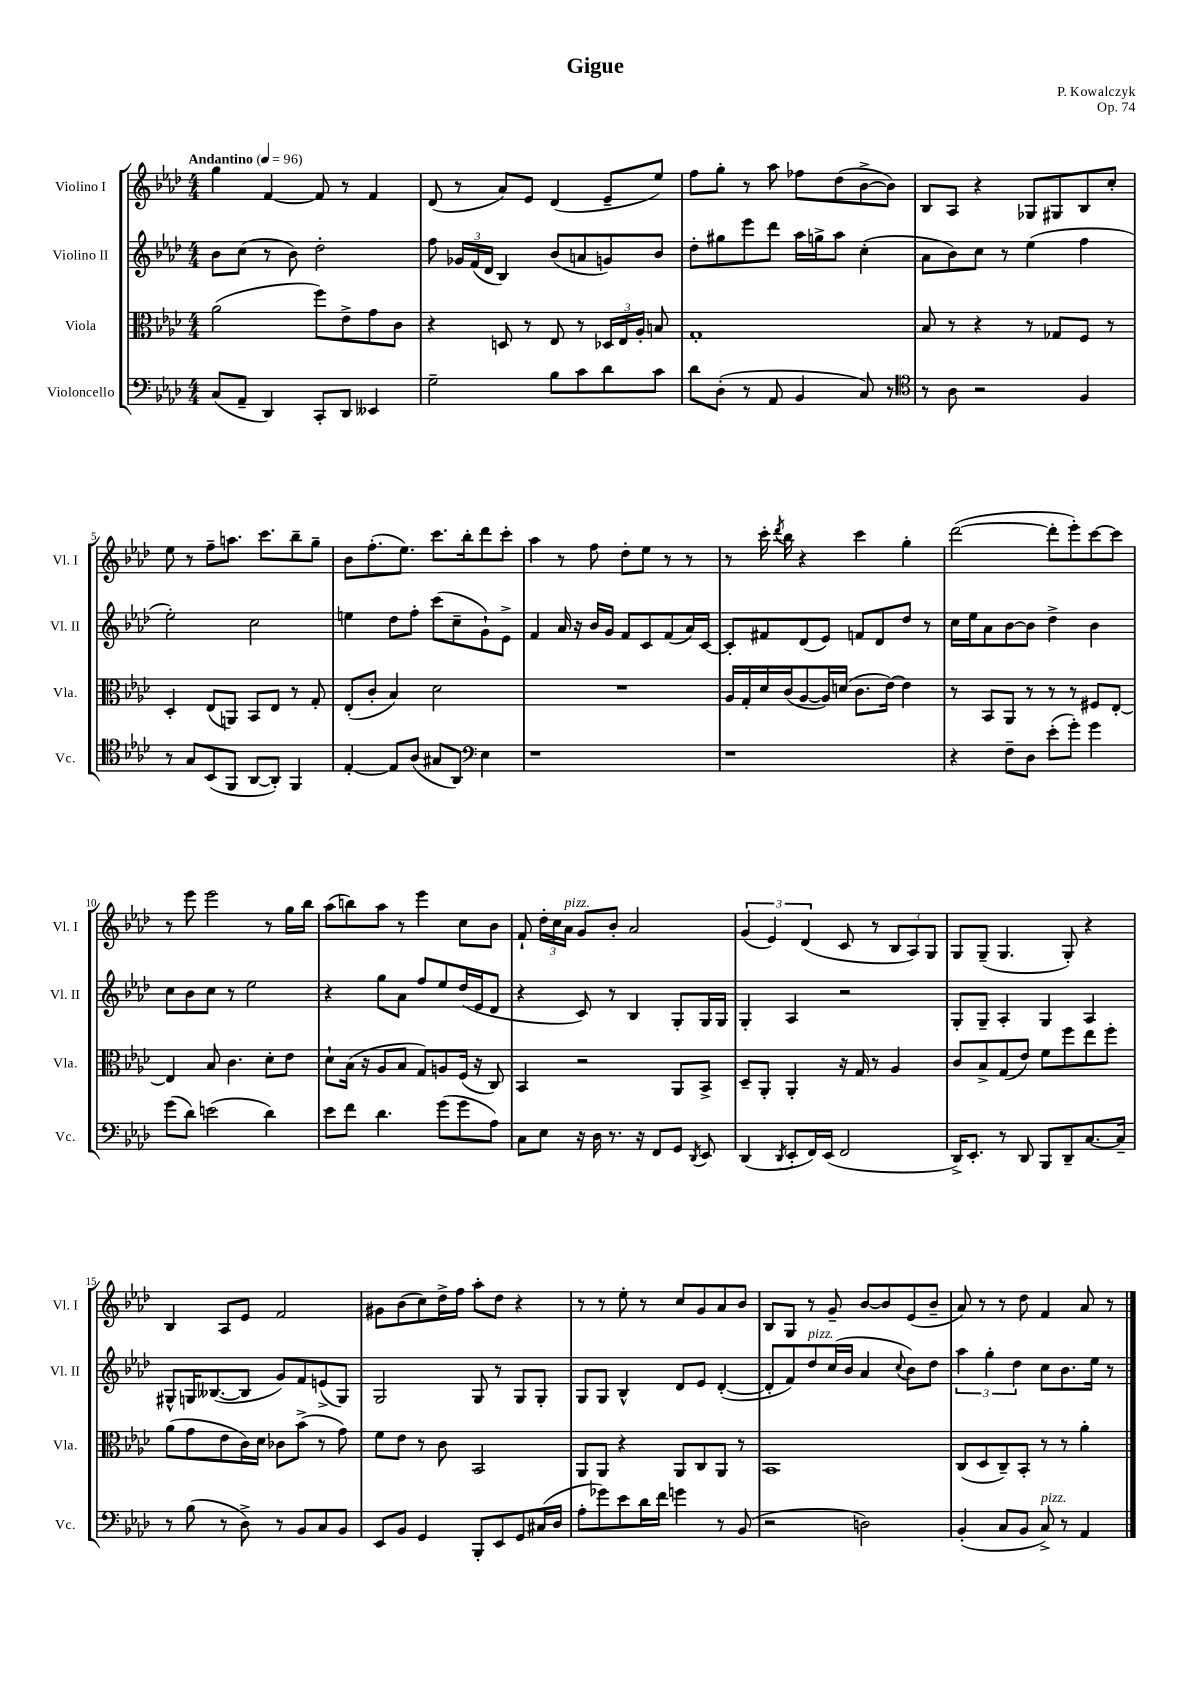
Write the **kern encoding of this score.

**kern	**kern	**kern	**kern
*part4	*part3	*part2	*part1
*staff4	*staff3	*staff2	*staff1
*I"Violoncello	*I"Viola	*I"Violino II	*I"Violino I
*I'Vc.	*I'Vla.	*I'Vl. II	*I'Vl. I
*clefF4	*clefC3	*clefG2	*clefG2
*k[b-e-a-d-]	*k[b-e-a-d-]	*k[b-e-a-d-]	*k[b-e-a-d-]
*M4/4	*M4/4	*M4/4	*M4/4
*MM96	*MM96	*MM96	*MM96
=1	=1	=1	=1
!	!	!	!LO:TX:a:B:t=Andantino
(8C/L	(2a-\	8b-\L	4gg\
8AA-~/J	.	(8cc\J	.
4DD-/)	.	8r	[4f/
.	.	8b-\)	.
8CC'/L	8ff\L)	2dd-'\	8f/]
8DD-/J	8e-^\	.	8r
4EE--X/	8g\	.	4f/
.	8c\J	.	.
=2	=2	=2	=2
2G~\	4r	8ff\	(8d-/
.	.	24g-X/LL	8r
.	.	(24f/	.
.	.	24d-/JJ	.
.	8Dn/	4B-/)	8a-/L)
.	8r	.	8e-/J
8B-\L	8E-/	(8b-/L	(4d-/
8c\	8r	8an/	.
8d-\	24D-X/LL	8gn/)	8e-~/L
.	24E-/	.	.
.	24A-'/JJ	.	.
8c\J	8Bn/	8b-/J	8ee-/J)
=3	=3	=3	=3
8d-\L	1G'	8dd-'\L	8ff\L
(8D-'\J	.	8gg#X\	8gg'\J
8r	.	8eee-\	8r
8AA-/	.	8ddd-\J	8aa-\
4BB-/	.	16aa-\LL	8ff-X\L
.	.	16ggn^\J	.
.	.	8aa-\J	(8dd-\
8C/)	.	(4cc'\	[8b-^\
8r	.	.	8b-\J])
=4	=4	=4	=4
*clefC4	*	*	*
8r	8B-/	8a-\L	8B-/L
8A-\	8r	8b-\)	8A-/J
2r	4r	8cc\J	4r
.	.	8r	.
.	8r	(4ee-\	8G-X/L
.	8G-X/L	.	8G#X/
4F/	8F/J	4ff\	8B-/
.	8r	.	8cc'/J
!!LO:LB:g=z
=5	=5	=5	=5
8r	4D-'/	2ee-'\)	8ee-\
8G/L	.	.	8r
(8BB-/	(8E-/L	.	8ff~\L
8FF/J	8AAn/J)	.	8.aan\J
[8AA-/L	8BB-/L	2cc\	.
.	.	.	8.ccc\L
8AA-'/J])	8E-/J	.	.
4FF/	8r	.	8bb-~\
.	8G'/	.	8gg~\J
=6	=6	=6	=6
[4E-'/	(8E-'/L	4een\	8b-\L
.	8c'/J	.	(8.ff'\
8E-/L]	4B-/)	8dd-\L	.
.	.	.	8.ee-\J)
(8A-/J	.	8ff'\J	.
8G#X/L	2d-\	(8ccc\L	8.ccc\L
8AA-/J)	.	8cc~\	.
.	.	.	16bb-'\k
*clefF4	*	*	*
4E-\	.	8g`\)	8ddd-\
.	.	8e-^\J	8ccc'\J
=7	=7	=7	=7
1r	1r	4f/	4aa-\
.	.	16a-/	8r
.	.	16r	.
.	.	16b-/LL	8ff\
.	.	16g/JJ	.
.	.	8f/L	8dd-'\L
.	.	8c/	8ee-\J
.	.	(8f/	8r
.	.	16a-/L)	8r
.	.	[16c/JJ	.
=8	=8	=8	=8
1r	16A-/LL	8c'/L]	8r
.	16G'/	.	.
.	16d-/	8f#X/	16ccc'\
.	.	.	8qddd-/
.	(16c/J	.	16bb-\
.	[8A-/	(8d-/	4r
.	16A-/L])	8e-/J)	.
.	(16dn/JJ	.	.
.	8.c\L	8fn/L	4ccc\
.	.	8d-/	.
.	[16e-\Jk)	.	.
.	4e-\]	8dd-/J	4gg'\
.	.	8r	.
=9	=9	=9	=9
4r	8r	16cc\LL	([2ddd-\
.	.	16ee-\J	.
.	8BB-/L	8a-\	.
8F~\L	8AA-/J	[8b-\	.
8D-\J	8r	8b-\J]	.
(8e-'\L	8r	4dd-^\	8ddd-'\L]
8g'\J)	8r	.	8eee-'\)
4g\	8F#X/L	4b-\	[8ccc\
.	[8E-'/J	.	8ccc\J]
!!LO:LB:g=z
=10	=10	=10	=10
(8g\L	4E-/]	8cc\L	8r
8d-\J)	.	8b-\	8eee-\
(2en\	8B-/	8cc\J	2eee-\
.	4.c\	8r	.
.	.	2ee-\	.
4d-\)	8d-'\L	.	8r
.	8e-\J	.	16gg\LL
.	.	.	16bb-\JJ
=11	=11	=11	=11
8e-\L	8d-`\L	4r	(8aa-\L
8f\J	(16B-\Jk	.	8bbn\)
.	16r	.	.
4.d-\	8A-/L	8gg\L	8aa-\J
.	8B-/J	8a-\J	8r
.	8G/L)	8ff/L	4eee-\
(8g\L	8An/	8ee-/	.
8g\	(16F/Jk	(16dd-/L	8cc\L
.	16r	16e-/J	.
8A-\J)	8C/)	8d-/J	8b-\J
=12	=12	=12	=12
8C\L	4BB-/	4r	8f`/
8E-\J	.	.	24dd-'\LL
.	.	.	24cc\
!	!	!	!LO:TX:a:i:t=pizz.
.	.	.	24a-\JJ
16r	2r	8c/)	8g/L
16D-\	.	.	.
8.r	.	8r	8b-'/J
.	.	4B-/	2a-/
16r	.	.	.
8FF/L	.	.	.
8GG/J	8AA-/L	8G'/L	.
8qDD-/	.	.	.
8EE-/	8BB-^/J	16G/L	.
.	.	16G/JJ	.
=13	=13	=13	=13
(4DD-/	8D-~/L	4G'/	(6g/
.	8AA-'/J	.	.
.	.	.	6e-/)
8qDD-/	.	.	.
8EE-'/L	4AA-'/	4A-/	.
.	.	.	(6d-/
16FF/L)	.	.	.
(16EE-/JJ	.	.	.
2FF/	16r	2r	8c/
.	16G/	.	.
.	8r	.	8r
.	4A-/	.	12B-/L
.	.	.	12A-/)
.	.	.	12G/J
=14	=14	=14	=14
16DD-^/KL)	8c/L	8G'/L	8G/L
8.EE-'/J	.	.	.
.	8B-^/	8G~/J	(8G~/J
8r	(8G/	4A-'/	4.G/
8DD-/	8e-/J)	.	.
8BBB-/L	8f\L	4G/	.
8DD-~/	8ff\	.	8G'/)
[8.C/	8ee-\	4A-/	4r
.	8ff'\J	.	.
16C~/Jk]	.	.	.
!!LO:LB:g=z
=15	=15	=15	=15
8r	(8a-\L	8G#X^^/L	4B-/
(8B-\	8g\	16Gn/K	.
.	.	([8.B--X/	.
8r	8e-\	.	8A-/L
8D-^\)	16c\L)	8B--/J]	8e-/J
.	16d-\JJ	.	.
8r	8c-X\L	8g/L)	2f/
8BB-/L	(8b-^\J	8f/	.
8C/	8r	(8en^/	.
8BB-/J	8g\)	8G/J)	.
=16	=16	=16	=16
8EE-/L	8f\L	2G/	8g#X\L
8BB-/J	8e-\J	.	(8b-\
4GG/	8r	.	8cc\)
.	8c\	.	16dd-^\L
.	.	.	16ff\JJ
8BBB-'/L	2BB-/	8G/	8aa-'\L
8EE-/	.	8r	8dd-\J
8GG/	.	8G/L	4r
(16C#X/L	.	8G'/J	.
16D-/JJ	.	.	.
=17	=17	=17	=17
8A-'\L	8AA-/L	8G/L	8r
8g-X\)	8AA-/J	8G/J	8r
8e-\	4r	4B-^^/	8ee-'\
16d-\L	.	.	8r
16f\JJ	.	.	.
4gn\	8AA-/L	8d-/L	8cc/L
.	8C/	8e-/J	8g/
8r	8AA-/J	([4d-'/	8a-/
(8BB-/	8r	.	8b-/J
=18	=18	=18	=18
2r	1BB-	8d-'/L]	8B-/L
.	.	8f/)	8G/J
!	!	!LO:TX:a:i:t=pizz.	!
.	.	8dd-/	8r
.	.	(16cc/L	8g~/
.	.	16b-/JJ	.
2Dn\)	.	4a-/	[8b-/L
.	.	.	8b-/]
.	.	8qqcc/	.
.	.	8b-\L)	(8e-/
.	.	8dd-\J	8b-~/J
=19	=19	=19	=19
(4BB-'/	(8C/L	6aa-\	8a-/)
.	8D-/	.	8r
.	.	6gg'\	.
8C/L	8C~/)	.	8r
.	.	6dd-\	.
8BB-/J	8BB-'/J	.	8dd-\
!LO:TX:a:i:t=pizz.	!	!	!
8C^/)	8r	8cc\L	4f/
8r	8r	8.b-\	.
4AA-/	4a-'\	.	8a-/
.	.	16ee-\Jk	.
.	.	8r	8r
==	==	==	==
*-	*-	*-	*-
